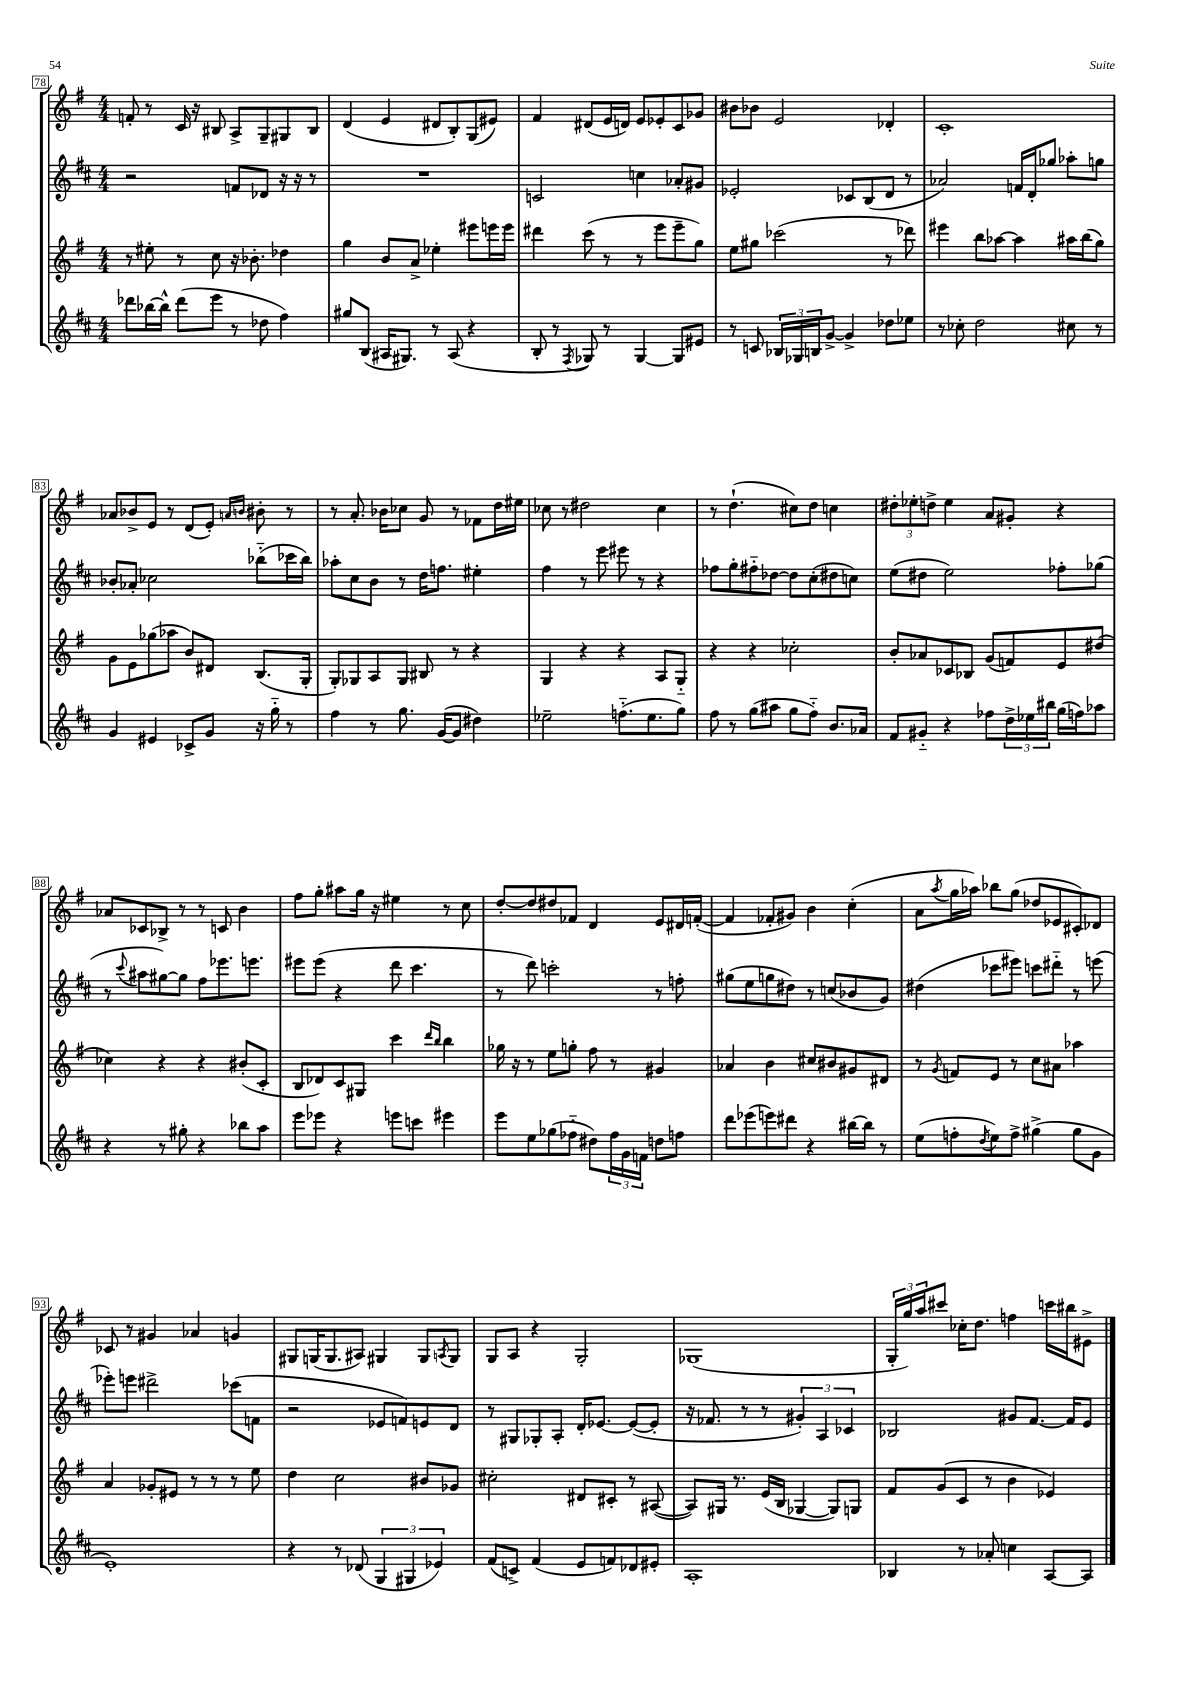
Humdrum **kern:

**kern	**kern	**kern	**kern
*staff4	*staff3	*staff2	*staff1
*clefG2	*clefG2	*clefG2	*clefG2
*k[f#c#]	*k[f#]	*k[f#c#]	*k[f#]
*M4/4	*M4/4	*M4/4	*M4/4
8ddd-	8r	2r	8f'
[16bb-	8ee#'	.	8r
16bb-^^]	.	.	.
(8ddd-	8r	.	16c
.	.	.	16r
8eee	8cc	.	8B#
8r	16r	8f	8A^
.	8.b-'	.	.
8dd-	.	8d-	8G~
4ff#)	4dd-	16r	8G#
.	.	16r	.
.	.	8r	8B#
=	=	=	=
8gg#	4gg	1r	(4d
(8B	.	.	.
16A#	8b	.	4e
8.G#)	.	.	.
.	8a^	.	.
8r	4ee-'	.	8d#
(8A#	.	.	8B')
4r	8eee#	.	(8G
.	16eee	.	8e#)
.	16eee	.	.
=	=	=	=
8B'	4ddd#	2c	4f#
8r	.	.	.
8qF#	.	.	.
8G-)	(8ccc	.	(8d#
8r	8r	.	16e
.	.	.	16d)
[4G-	8r	4cc	8e
.	8eee	.	8e-'
8G-]	8eee~	8a-'	8c
8e#	8gg)	8g#	8g-
=	=	=	=
8r	8ee	2e-'	8b#
8c	8gg#	.	8b-
24B-	(2ccc-	.	2e
24G-	.	.	.
24B	.	.	.
[8g^	.	.	.
4g^]	.	8c-	.
.	.	(8B	.
8dd-	8r	8d	4d-'
8ee-	8ddd-)	8r	.
=	=	=	=
8r	4eee#	2a-)	1c'
8cc-'	.	.	.
2dd	8bb	.	.
.	[8aa-	.	.
.	4aa-]	16f	.
.	.	16d'	.
.	.	8gg-	.
8cc#	16aa#	8aa-'	.
.	(16bb	.	.
8r	8gg)	8gg	.
=	=	=	=
4g	8g	8b-'	8a-
.	8e	8a-'	8b-^
4e#	(8gg-	2cc-	8e
.	8aa-	.	8r
8c-^	8b)	.	(8d
8g	8d#	.	8e')
.	.	.	16qqa
.	.	.	16qqb
16r	(8.B	(8bb-'~	8b#'
16gg'~	.	.	.
8r	.	16ccc-	8r
.	16G'	16bb-)	.
=	=	=	=
4ff#	8G')	8aa-'	8r
.	8G-	8cc#	8.a'
8r	8A	8b	.
.	.	.	16b-
8.gg	8G-	8r	8cc-
.	8B#	16dd	8g
([16g	.	8.ff	.
8g]	8r	.	8r
4dd#)	4r	4ee#'	8f-
.	.	.	16dd
.	.	.	16ee#
=	=	=	=
2ee-~	4G	4ff#	8cc-
.	.	.	8r
.	4r	8r	2dd#
.	.	8eee	.
(8.ff'~	4r	8eee#	.
.	.	8r	.
8.ee-	.	.	.
.	8A	4r	4cc-
8gg)	8G'~	.	.
=	=	=	=
8ff#	4r	8ff-	8r
8r	.	8gg'	(4.dd`
(8gg	4r	8ff#'~	.
8aa#	.	[8dd-	.
8gg	2cc-'	8dd-]	8cc#)
8ff#'~)	.	(8cc#'	8dd
8.b	.	8dd#	4cc
.	.	8cc)	.
16a-	.	.	.
=	=	=	=
8f#	8b'	(8ee	12dd#'
.	.	.	12ee-'
8g#'~	8a-	8dd#	.
.	.	.	12dd^
4r	8c-	2ee)	4ee-
.	8B-	.	.
8ff-	(8g	.	8a
24dd^	8f)	.	8g#'
24ee-	.	.	.
24bb#	.	.	.
(16gg	8e	8ff-'	4r
16ff)	.	.	.
8aa-	(8dd#	(8gg-	.
=	=	=	=
4r	4cc-)	8r	8a-
.	.	8qqccc#	.
.	.	8aa#	8c-
8r	4r	[8gg#)	8B-^
8gg#'	.	8gg#]	8r
4r	4r	8ff#	8r
.	.	8.eee-	8c
8bb-	(8b#'	.	4b
.	.	8.eee	.
8aa	8c'	.	.
=	=	=	=
8eee	8B	8eee#	8ff#
8eee-	8d-)	(8eee#	8gg'
4r	8c	4r	8aa#
.	8G#	.	16gg
.	.	.	16r
8eee	4ccc	8ddd	4ee#
8ccc	.	4.ccc#	.
.	16qqddd	.	.
.	16qqbb	.	.
4eee#	4bb	.	8r
.	.	.	8cc
=	=	=	=
8eee	16gg-	8r	[8dd'
.	16r	.	.
8ee	8r	8ddd)	8dd]
(8gg-	8ee	2ccc'	8dd#
8ff-'~	8gg'	.	8f-
8dd#)	8ff#	.	4d
24ff-	8r	.	.
24g	.	.	.
24f	.	.	.
8dd	4g#	8r	8e
8ff	.	8ff'	16d#
.	.	.	([16f'
=	=	=	=
8ddd	4a-	(8gg#	4f]
(8eee-	.	8ee	.
8eee)	4b	8gg	8f-'
8ddd#	.	8dd#)	8g#)
4r	8cc#	8r	4b
.	8b#	(8cc	.
[16bb#	8g#	8b-	(4cc'
16bb#]	.	.	.
8r	8d#	8g)	.
=	=	=	=
(8ee	8r	(4dd#	8a
.	8qg	.	8qaa
8ff'	8f	.	16gg
.	.	.	16aa-)
8qdd	.	.	.
8ee)	8e	8ccc-	8bb-
8ff^	8r	8eee#)	(8gg
(4gg#^	8cc	8ccc	8dd-
.	8a#	8ddd#'~	8e-
8gg#	4aa-	8r	8c#')
8g	.	(8eee	8d-
=	=	=	=
1e')	4a	8eee-')	8c-
.	.	8eee	8r
.	8g-'	2ddd#^	4g#
.	8e#	.	.
.	8r	.	4a-
.	8r	.	.
.	8r	(8ccc-	4g
.	8ee	8f	.
=	=	=	=
4r	4dd	2r	8G#
.	.	.	(16G
.	.	.	8.G
8r	2cc	.	.
(8d-	.	.	8A#)
6G	.	8e-	4G#
.	.	8f)	.
6G#	.	.	.
.	8b#	8e	8G#
6e-)	.	.	.
.	.	.	8qA
.	8g-	8d	8G#
=	=	=	=
(8f#	2cc#'	8r	8G
8c^)	.	8G#	8A
(4f#	.	8G-'	4r
.	.	8A'	.
8e	8d#	16d'	2G'
.	.	[8.e-	.
8f)	8c#'	.	.
8d-	8r	(8e-_	.
8e#'	([8A#	8e-']	.
=	=	=	=
1A'	8A#])	16r	(1G-
.	.	8.f-	.
.	16G#	.	.
.	8.r	.	.
.	.	8r	.
.	(16e	8r	.
.	16B	.	.
.	[4G-	6g#')	.
.	.	6A	.
.	8G-])	.	.
.	.	6c-	.
.	8G	.	.
=	=	=	=
4B-	8f#	2B-	24G'
.	.	.	24gg)
.	.	.	24aa
.	(8g	.	8ccc#
8r	8c	.	16cc-'
.	.	.	8.dd
8a-'	8r	.	.
4cc	4b	8g#	4ff
.	.	[8.f#	.
[8A	4e-)	.	16ccc
.	.	16f#]	16bb#
8A]	.	8e	8e#^
==	==	==	==
*-	*-	*-	*-
